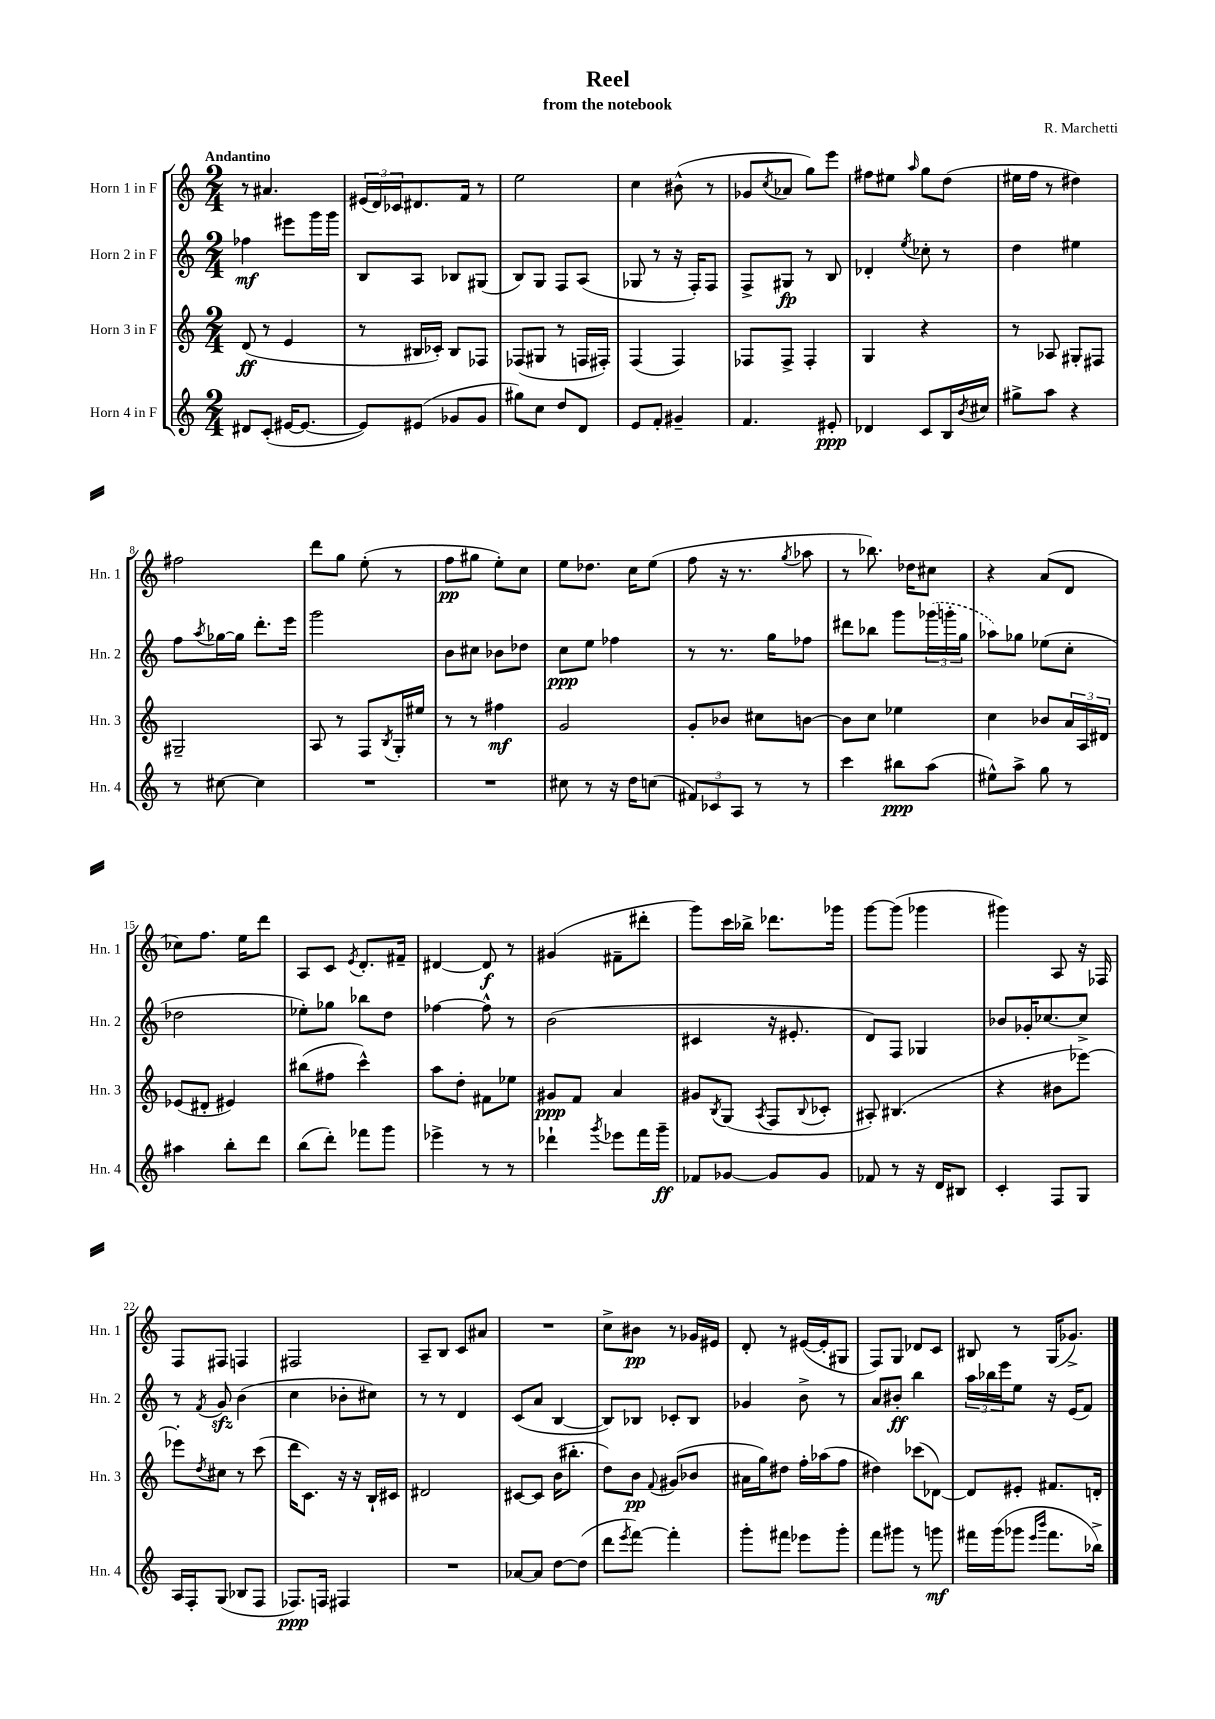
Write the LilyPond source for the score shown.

\header { title = "Reel" composer = "R. Marchetti" subtitle = "from the notebook" }
<<
\new StaffGroup <<
\new Staff = "s0" \with { instrumentName = "Horn 1 in F" shortInstrumentName = "Hn. 1" } {
    \clef treble \key c \major \numericTimeSignature \time 2/4 \tempo "Andantino"
    r8 ais'4. |
    \tuplet 3/2 { eis'16( d'16) ces'16 } dis'8. f'16 r8 |
    e''2 |
    c''4 bis'8-^( r8 |
    ges'8 \acciaccatura { c''8 } aes'8 g''8) e'''8 |
    fis''8 eis''8 \grace { a''16 } g''8 d''8( |
    eis''16 f''16 r8 dis''4) |
    fis''2 |
    d'''8 g''8 e''8-.( r8 |
    f''8\pp gis''8 e''8-.) c''8 |
    e''8 des''8. c''16 e''8( |
    f''8 r16 r8. \acciaccatura { g''8 } aes''8 |
    r8 bes''8.) des''16 cis''8 |
    r4 a'8( d'8 |
    ces''8) f''8. e''16 d'''8 |
    a8 c'8 \acciaccatura { e'8 } d'8.-. fis'16-- |
    dis'4~ dis'8\f r8 |
    gis'4( fis'8-- dis'''8-. |
    g'''8) c'''16 bes''16-> des'''8. ges'''16 |
    g'''8~ g'''8( ges'''4 |
    gis'''4) a8 r16 fes16 |
    f8 fis8 f4 |
    fis2 |
    a8-- b8 c'8 ais'8 |
    R2 |
    c''8-> bis'8\pp r8 ges'16 eis'16 |
    d'8-. r8 eis'16~( eis'16-. gis8 |
    f8) g8 des'8 c'8 |
    bis8 r8 g16( ges'8.->) \bar "|." |
}
\new Staff = "s1" \with { instrumentName = "Horn 2 in F" shortInstrumentName = "Hn. 2" } {
    \clef treble \key c \major \numericTimeSignature \time 2/4
    fes''4\mf eis'''8 g'''16 g'''16 |
    b8 a8 bes8 gis8( |
    b8) g8 f8 a8( |
    ges8 r8 r16 f16-.) f8 |
    f8-> gis8\fp r8 b8 |
    des'4-. \acciaccatura { e''8 } ces''8-. r8 |
    d''4 eis''4 |
    f''8 \acciaccatura { a''8 } ges''16~ ges''16 d'''8.-. e'''16 |
    g'''2 |
    b'8 cis''8 bes'8 des''8 |
    c''8\ppp e''8 fes''4 |
    r8 r8. g''16 fes''8 |
    dis'''8 bes''8 g'''8 \tuplet 3/2 { \once \slurDashed ges'''16( g'''16-. g''16 } |
    aes''8) ges''8 ees''8( c''8-. |
    des''2 |
    ees''8-.) ges''8 bes''8 d''8 |
    fes''4~ fes''8-^ r8 |
    b'2( |
    cis'4 r16 eis'8.-. |
    d'8) f8 ges4 |
    bes'8 ges'16-. ces''8.~ ces''8-> |
    r8 \acciaccatura { f'8 } g'8\sfz b'4( |
    c''4 bes'8-. cis''8) |
    r8 r8 d'4 |
    c'8( a'8 b4~ |
    b8) bes8 ces'8-. bes8 |
    ges'4 b'8-> r8 |
    a'8 bis'8-.\ff b''4 |
    \tuplet 3/2 { a''16 bes''16 e'''16 } e''8 r16 e'16( f'8) \bar "|." |
}
\new Staff = "s2" \with { instrumentName = "Horn 3 in F" shortInstrumentName = "Hn. 3" } {
    \clef treble \key c \major \numericTimeSignature \time 2/4
    d'8\ff( r8 e'4 |
    r8 bis16 ces'16-.) bis8 fes8 |
    fes8( gis8 r8 f16 fis16-.) |
    f4( f4) |
    fes8 fes8-> fes4-. |
    g4 r4 |
    r8 aes8 gis8-. fis8 |
    gis2-- |
    a8 r8 f8 \acciaccatura { b8 } g16-. eis''16 |
    r8 r8 fis''4\mf |
    g'2 |
    g'8-. bes'8 cis''8 b'8~ |
    b'8 c''8 ees''4 |
    c''4 bes'8 \tuplet 3/2 { a'16 a16 dis'16 } |
    ees'8( dis'8-. eis'4) |
    bis''8( fis''8 c'''4-^) |
    a''8 d''8-. fis'8 ees''8 |
    gis'8\ppp f'8 a'4 |
    gis'8 \acciaccatura { b8 } g8( \acciaccatura { a8 } f8 \appoggiatura { b8 } ces'8-. |
    ais8-.) bis4.( |
    r4 bis'8 ees'''8~) |
    ees'''8-. \acciaccatura { d''8 } cis''8 r8 c'''8( |
    d'''16 c'8.) r16 r16 b16-! cis'16 |
    dis'2 |
    cis'8~ cis'8 b'16( bis''8.-. |
    d''8) b'8\pp \appoggiatura { f'8 } gis'8( bes'8 |
    ais'16 g''16) dis''8 f''16-. aes''16( f''8 |
    dis''4) ces'''8( des'8~) |
    des'8 eis'8-. fis'8. d'16-. \bar "|." |
}
\new Staff = "s3" \with { instrumentName = "Horn 4 in F" shortInstrumentName = "Hn. 4" } {
    \clef treble \key c \major \numericTimeSignature \time 2/4
    dis'8 c'8-.( eis'16~ eis'8.~ |
    eis'8) eis'8( ges'8 ges'8 |
    gis''8) c''8 d''8 d'8 |
    e'8 f'8-. gis'4-- |
    f'4. eis'8-.\ppp |
    des'4 c'8 b16 \acciaccatura { b'8 } cis''16 |
    gis''8-> a''8 r4 |
    r8 cis''8~ cis''4 |
    R2 |
    R2 |
    cis''8 r8 r16 d''16 c''8( |
    \tuplet 3/2 { fis'8) ces'8 a8 } r8 r8 |
    c'''4 bis''8\ppp a''8( |
    eis''8-^) a''8-> g''8 r8 |
    ais''4 b''8-. d'''8 |
    b''8( d'''8-.) fes'''8 g'''8 |
    ees'''4-> r8 r8 |
    des'''4-! \acciaccatura { g'''8 } ees'''8 f'''16 g'''16--\ff |
    fes'8 ges'8~ ges'8 ges'8 |
    fes'8 r8 r16 d'16 bis8 |
    c'4-. f8 g8 |
    a16 f16-. g8( bes8 f8 |
    fes8.\ppp) f16 fis4 |
    R2 |
    aes'8~ aes'8 d''8~ d''8( |
    d'''8 \acciaccatura { e'''8 } f'''8~) f'''4-. |
    g'''8-. fis'''8 ees'''8 g'''8-. |
    f'''8 gis'''8 r8 g'''8\mf |
    fis'''16 g'''16( ges'''8 \grace { e'''16 b'''16 } fis'''8. bes''16->) \bar "|." |
}
>>
>>
